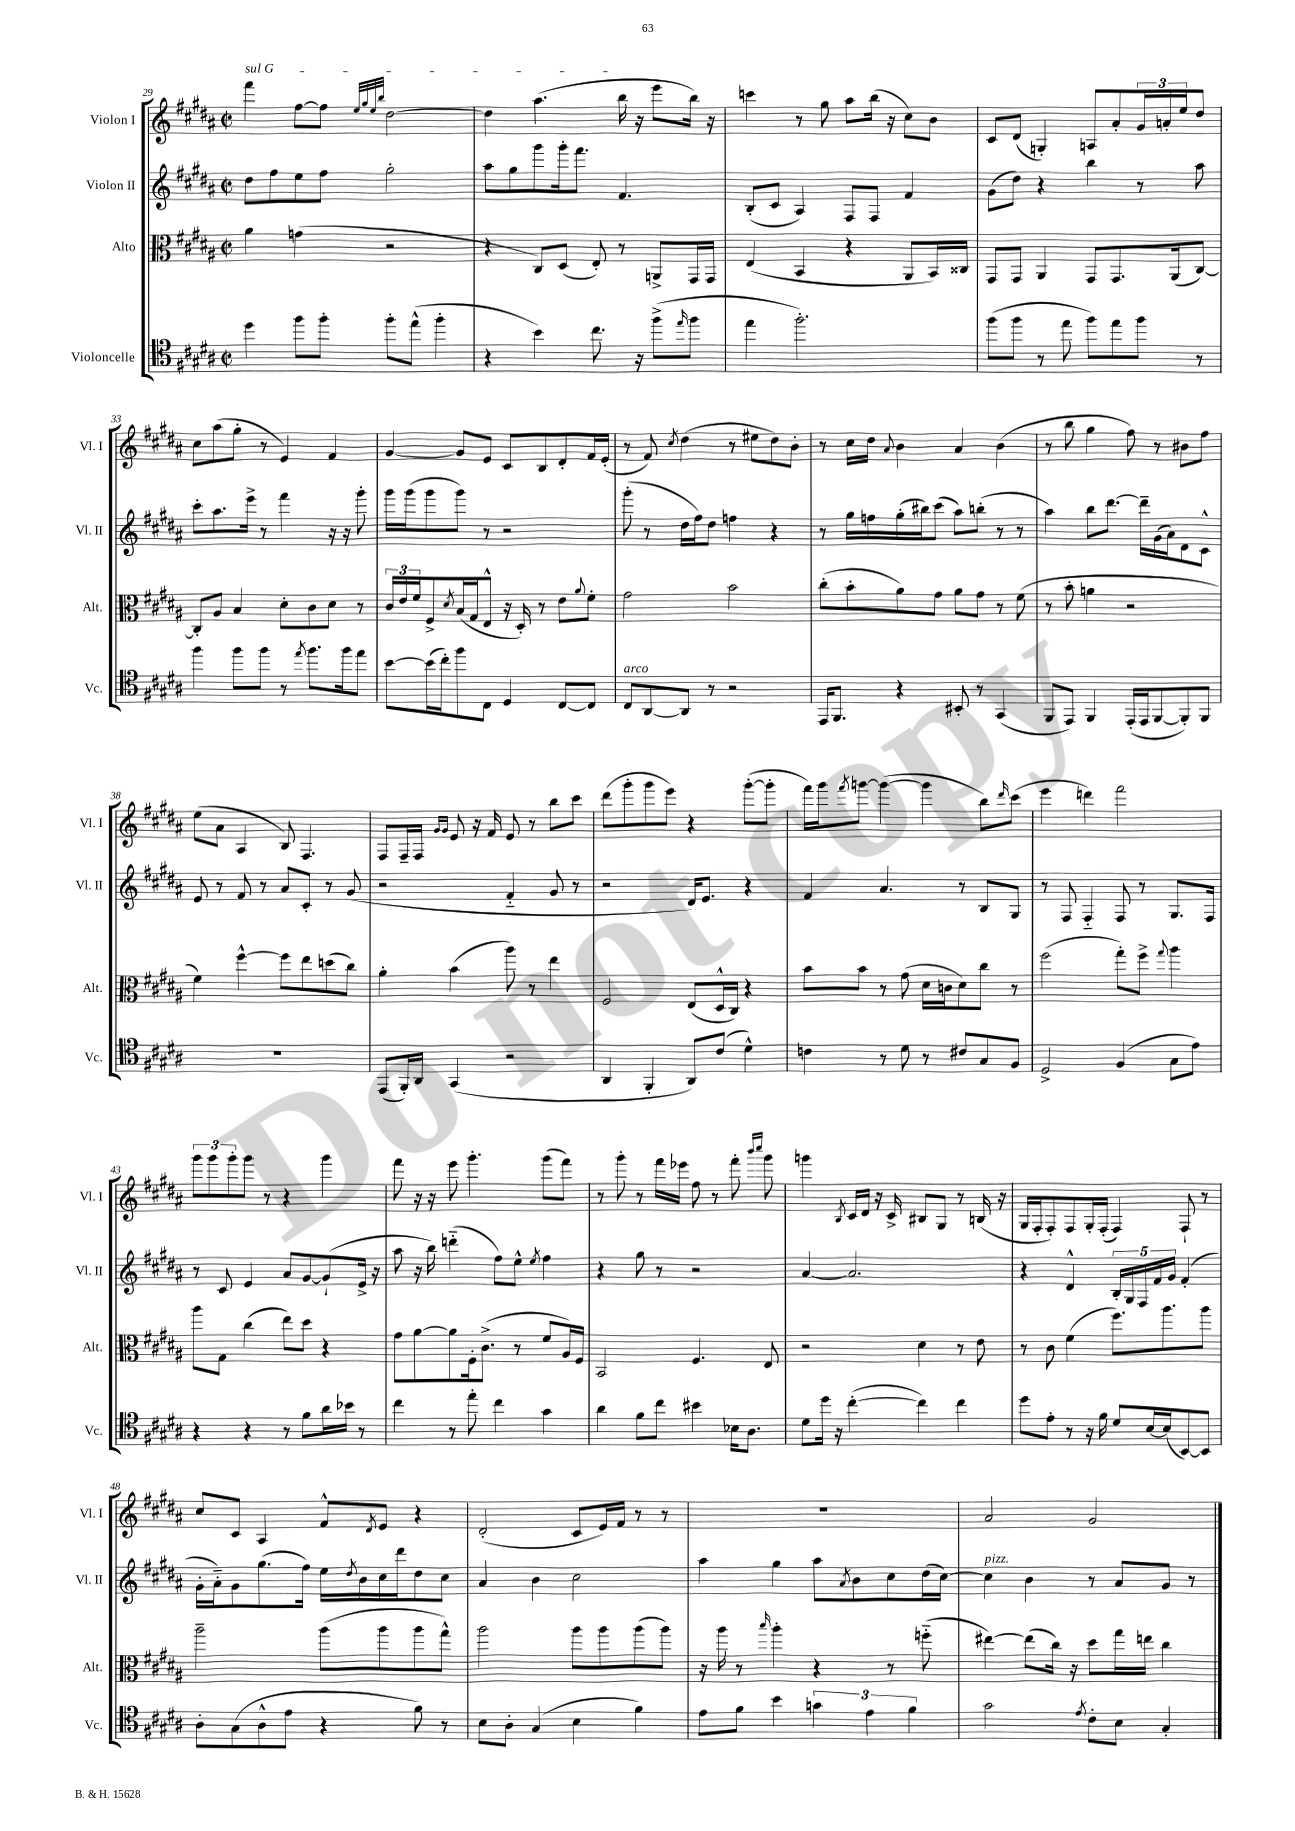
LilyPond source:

<<
\new StaffGroup <<
\new Staff = "s0" \with { instrumentName = "Violon I" shortInstrumentName = "Vl. I" } {
    \clef treble \key b \major \defaultTimeSignature \time 2/2
    \once \override TextSpanner.bound-details.left.text = \markup { \italic "sul G" } fis'''4\startTextSpan fis''8~ fis''8 \grace { e''32 gis''32 e''32 b''32 } dis''2~ |
    dis''4 ais''4.( b''16\stopTextSpan r16 e'''8 b''16) r16 |
    c'''4 r8 gis''8 ais''8 b''16( r16 cis''8) b'8 |
    cis'8 dis'8( g4-.) a8 ais'8-. \tuplet 3/2 { gis'16 a'16-. e''16 } dis''8 |
    cis''8 ais''8( gis''8-. r8 e'4) fis'4 |
    gis'4~ gis'8 e'8 cis'8 b8 dis'8-. fis'16 e'16-.( |
    r8 fis'8) \acciaccatura { cis''8 } dis''4( r8 eis''8 dis''8) b'8-. |
    r8 cis''16 dis''16 \appoggiatura { ais'8 } b'4 ais'4 b'4( |
    r8 b''8 gis''4 fis''8) r8 bis'8 fis''8 |
    e''8( ais'8 ais4 b8) fis4. |
    fis8 fis16-- fis16 \grace { gis'16 gis'16 } e'8 r16 fis'16 e'8 r8 b''8 cis'''8 |
    dis'''8( gis'''8-. gis'''8 e'''8) r4 gis'''8~-.( gis'''8-. |
    fis'''16) gis'''16 \acciaccatura { fis'''8 } g'''8~ g'''4~( g'''4 b''8) \grace { dis'''16 } cis'''8( |
    e'''4 d'''4) fis'''2 |
    \tuplet 3/2 { gis'''8 gis'''8 gis'''8-. } gis'''8 r8 r4 gis'''4 |
    fis'''8 r16 r16 e'''8 gis'''4.-. gis'''8( fis'''8) |
    r8 gis'''8-. r8 fis'''16 ees'''16 fis''8 r8 fis'''8-. \grace { b'''16 cis''''16 } gis'''8 |
    g'''4 \acciaccatura { b8 } cis'16 dis'16 r16 cis'16-> bis8 gis8 r8 b16( r16 |
    gis16 fis16-. fis8-.) fis8 gis16-. fis16-.( fis4) fis8-! r8 |
    cis''8 cis'8 ais4 fis'8-^ \acciaccatura { dis'8 } e'8 r4 |
    dis'2-.( cis'8 e'16) fis'16 r8 r8 |
    R1 |
    ais'2 gis'2 \bar "|." |
}
\new Staff = "s1" \with { instrumentName = "Violon II" shortInstrumentName = "Vl. II" } {
    \clef treble \key b \major \defaultTimeSignature \time 2/2
    dis''8 fis''8 e''8 fis''8 gis''2-. |
    ais''8 gis''8 gis'''8 gis'''16-. fis'''8. fis'4. |
    b8-.( cis'8 ais4) fis8 fis8 fis'4 |
    gis'8( dis''8) r4 b''4 r8 ais''8 |
    cis'''8-. ais''8. e'''16-> r8 fis'''4 r16 r16 gis'''8-. |
    gis'''16 gis'''16( gis'''8 gis'''8) r8 r2 |
    gis'''8-.( r8 dis''16 fis''16) dis''8 f''4 r4 |
    r8 gis''16 f''16 gis''16-.( bis''16) cis'''8( ais''8) b''8-.( r8 r8 |
    ais''4) b''8 dis'''8.~ dis'''16-- gis'16( ais'16) dis'8 cis'8-^ |
    e'8 r8 fis'8 r8 ais'8 cis'8-. r8 gis'8( |
    r2 fis'4-_ gis'8 r8 |
    r2 dis'16) e'8. r4 |
    fis'4 ais'4. r8 b8 gis8 |
    r8 fis8 fis4-_ fis8 r8 gis8. fis16 |
    r8 cis'8 e'4 ais'8 gis'8~ gis'8-!( e'16-> r16 |
    ais''8 r16 b''16) d'''4-_( fis''8) e''8-^ \acciaccatura { e''8 } fis''4 |
    r4 gis''8 r8 r2 |
    ais'4~ ais'2. |
    r4 dis'4-^ \tuplet 5/4 { b16-. gis16 fis16 fis'16 gis'16 } fis'4-.( |
    gis'16-. ais'16-_) gis'8 gis''8.( fis''16) e''16 \acciaccatura { dis''8 } b'16 cis''16 dis'''16 dis''8 cis''8 |
    ais'4 b'4 cis''2 |
    ais''4 gis''4 ais''8 \acciaccatura { ais'8 } b'8 cis''8 dis''16( cis''16~) |
    cis''4^\markup { \italic "pizz." } b'4 r8 ais'8 gis'8 r8 \bar "|." |
}
\new Staff = "s2" \with { instrumentName = "Alto" shortInstrumentName = "Alt." } {
    \clef alto \key b \major \defaultTimeSignature \time 2/2
    ais'4 g'4( r2 |
    r4 cis8) dis8( e8-.) r8 a,8-> gis,16 gis,16 |
    e4( b,4 r4 ais,8 b,16) cisis16 |
    gis,8 gis,8 ais,4 gis,8 gis,8. ais,16( cis8~) |
    cis8-. ais8 b4 dis'8-. cis'8 dis'8 r8 |
    \tuplet 3/2 { cis'16 e'16 fis'16 } fis8-> \acciaccatura { dis'8 } b16( gis16 e8-^ r16 dis16-.) r8 e'8 \appoggiatura { ais'8 } fis'8-. |
    gis'2 b'2 |
    cis''8-.( b'8-. ais'8) gis'8 ais'8 gis'8 r8 fis'8( |
    r8 b'8-. a'4 r2 |
    fis'4) fis''4~-^ fis''8 e''8 d''8( cis''8) |
    ais'4-. b'4( ais''8) r8 e''4 |
    fis2 e8( dis16-^ cis16) r4 |
    b'8 b'8 r8 gis'8( dis'16 c'16 dis'8) cis''8 r8 |
    fis''2( gis''8-.) fis''8-> \appoggiatura { gis''8 } ais''4 |
    ais''8 gis8 cis''4( e''8) dis''8 r4 |
    gis'8 ais'8~ ais'8 fis16-. cis'8.->( r8 fis'8 ais16) fis16 |
    b,2 fis4. e8 |
    r2 dis'4 r8 e'8 |
    r8 cis'8 fis'4( fis''8.) ais''8. ais''8 |
    ais''2-- ais''8( ais''8 ais''8 gis''8-^) |
    ais''2 ais''8 ais''8 ais''8( ais''8) |
    r16 ais''16 r8 \grace { b''16 } ais''4-. r4 r8 f''8-_( |
    eis''4~) eis''8( cis''16) r16 dis''8 gis''16 e''16 cis''4 \bar "|." |
}
\new Staff = "s3" \with { instrumentName = "Violoncelle" shortInstrumentName = "Vc." } {
    \clef tenor \key b \major \defaultTimeSignature \time 2/2
    dis''4 fis''8 fis''8-. fis''8-. e''8-^( fis''4-. |
    r4 b'4) cis''8. r16 fis''8->( \grace { e''16 } fis''8 |
    e''4 fis''2.-.) |
    fis''8( fis''8 r8 e''8 fis''8) e''8 fis''8 r8 |
    fis''4 fis''8 fis''8 r8 \acciaccatura { e''8 } fis''8. fis''16 e''8 |
    b'8~ b'16( cis''16-.) fis''8 cis8 dis4 cis8~ cis8 |
    cis8^\markup { \italic "arco" } ais,8~ ais,8 r8 r2 |
    e,16 fis,8. r4 bis,8-. r8 gis,4( |
    fis,8 e,8) fis,4 e,16-.( e,16 fis,8~ fis,8-.) fis,8 |
    R1 |
    e,8( fis,16-.) ais,16 gis,4( r2 |
    ais,4 fis,4-. ais,8) cis'8( dis'4-^) |
    c'4 r8 dis'8 r8 cis'8 gis8 fis8 |
    dis2-> fis4( gis8 e'8) |
    r4 r4 r8 fis'8 ais'16 bes'16 r8 |
    cis''4 r8 e''8-. cis''4 gis'4 |
    ais'4 fis'8 cis''8 bis'4 bes16 ais8. |
    dis'8 dis''16 r16 cis''4~-.( cis''4) cis''4 |
    dis''8 e'8-. r8 r16 fis'16 dis'8 b16~ b16( b,8~) b,8 |
    ais8-. gis8( ais8-^ e'8 r4 fis'8) r8 |
    b8 ais8-. gis4( b4 fis'4) |
    e'8 fis'8 b'4 \tuplet 3/2 { g'4 e'4 fis'4 } |
    gis'2 \acciaccatura { e'8 } cis'8-. b8 gis4-. \bar "|." |
}
>>
>>
\layout { \context { \Score currentBarNumber = #29 } }
